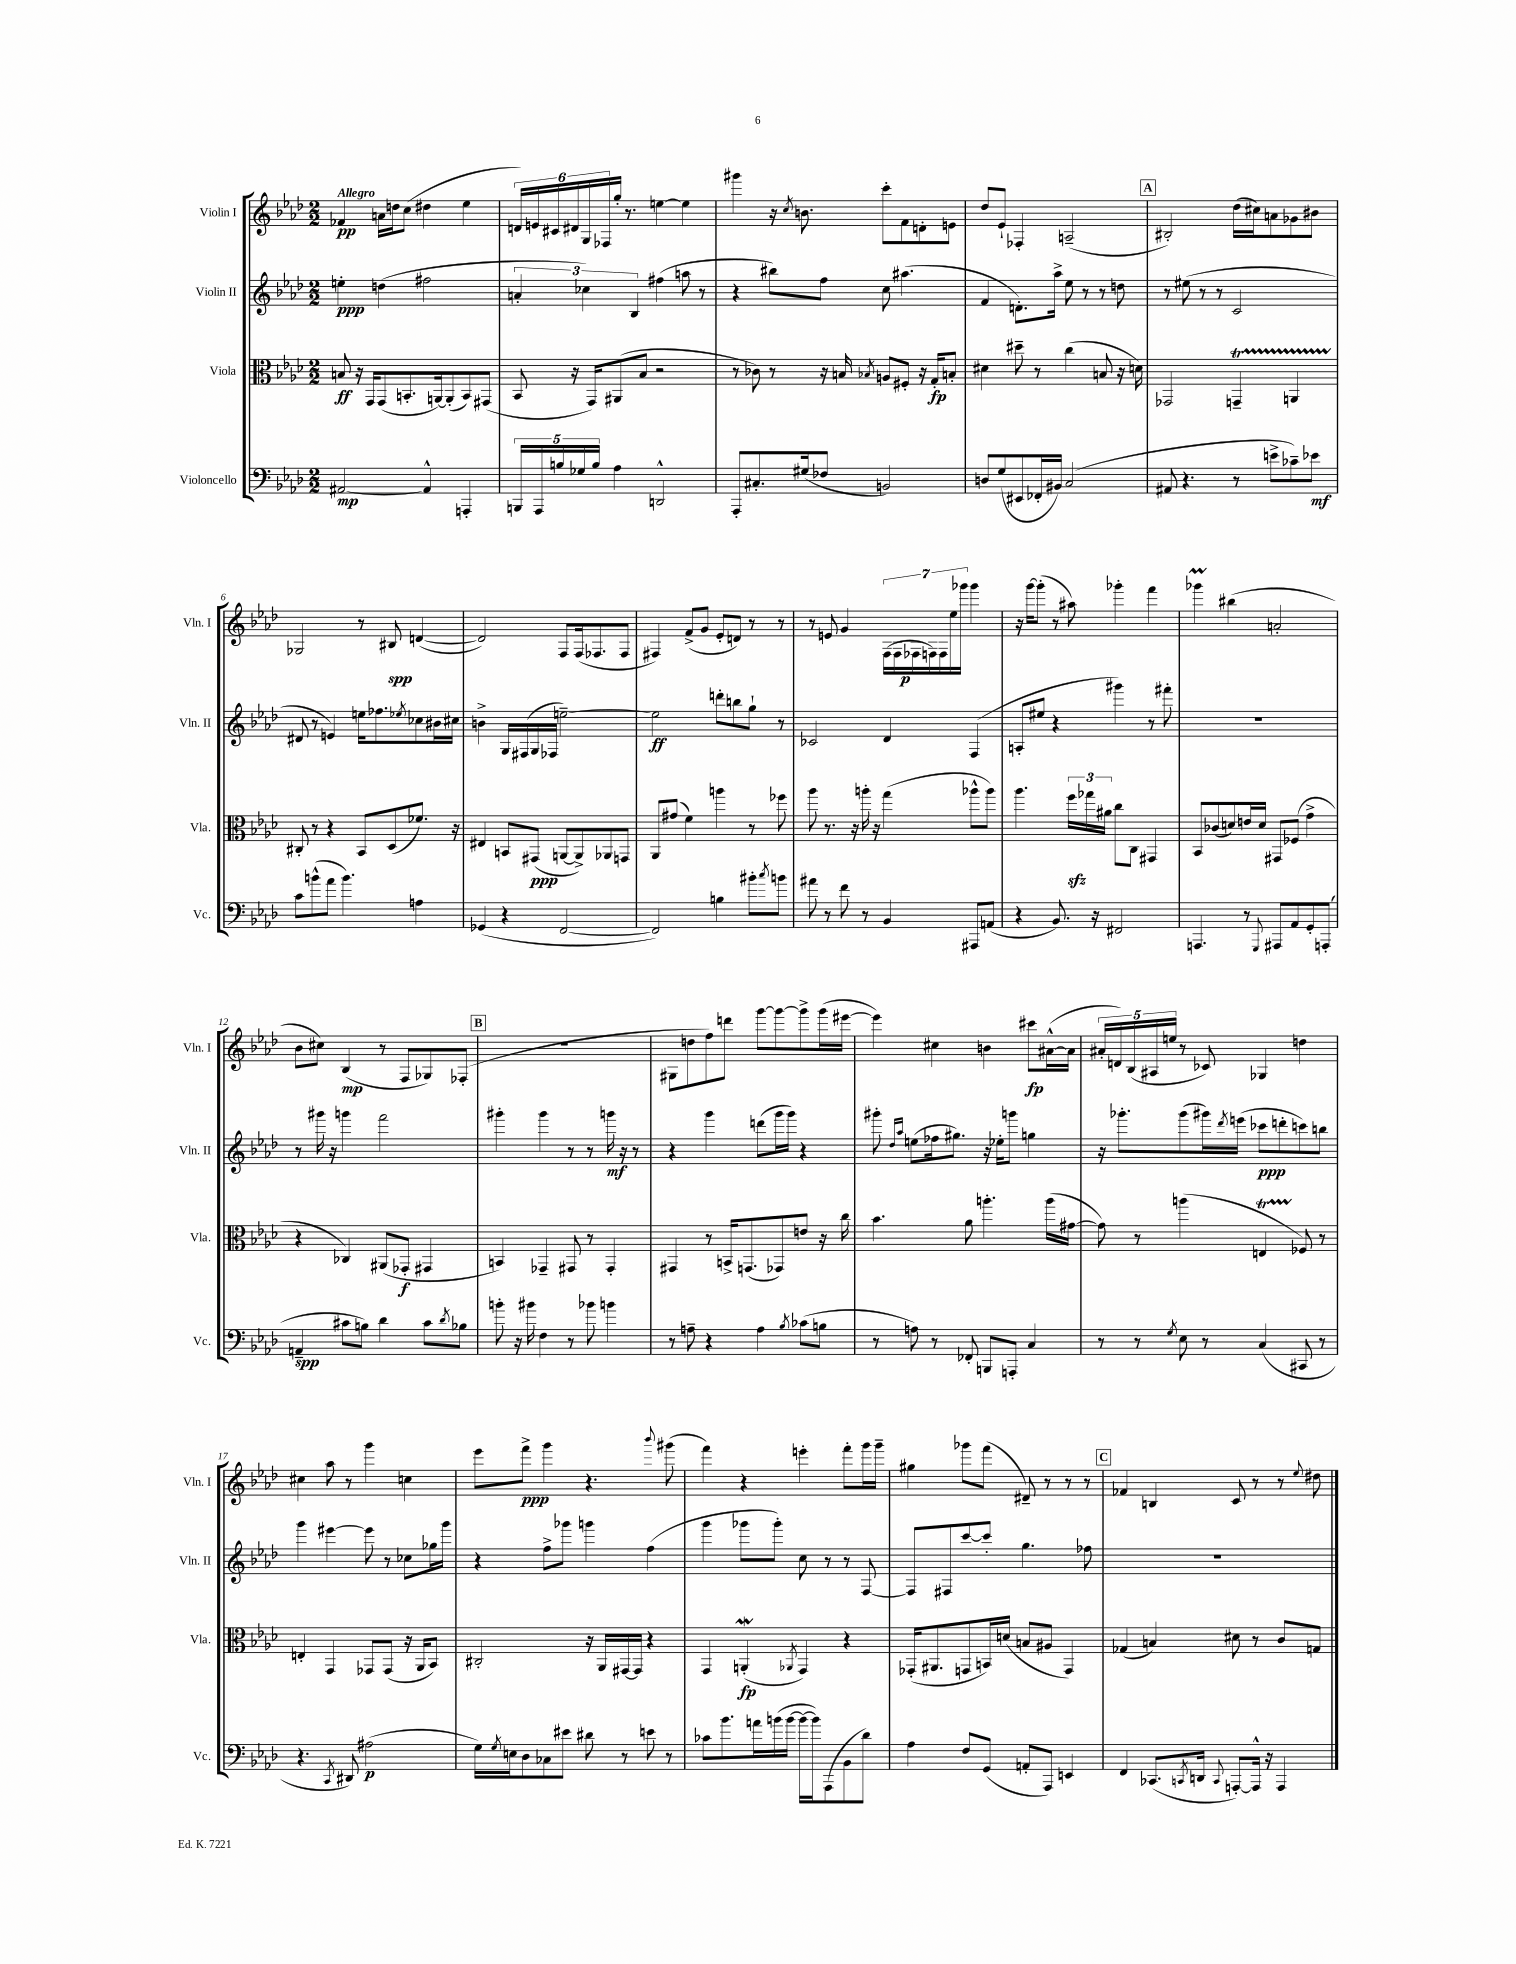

**kern	**dynam	**kern	**dynam	**kern	**dynam	**kern	**dynam
*part4	*part4	*part3	*part3	*part2	*part2	*part1	*part1
*staff4	*staff4	*staff3	*staff3	*staff2	*staff2	*staff1	*staff1
*I"Violoncello	*	*I"Viola	*	*I"Violin II	*	*I"Violin I	*
*I'Vc.	*	*I'Vla.	*	*I'Vln. II	*	*I'Vln. I	*
*clefF4	*	*clefC3	*	*clefG2	*	*clefG2	*
*k[b-e-a-d-]	*	*k[b-e-a-d-]	*	*k[b-e-a-d-]	*	*k[b-e-a-d-]	*
*M2/2	*	*M2/2	*	*M2/2	*	*M2/2	*
=1	=1	=1	=1	=1	=1	=1	=1
!	!	!	!	!	!	!LO:TX:a:B:t=Allegro	!
[2AA#X/	mp	8Bn/	ff	4een'\	ppp	4f-X/	pp
.	.	16r	.	.	.	.	.
.	.	16GG/KL	.	.	.	.	.
.	.	(8GG/	.	(4ddn\	.	16an\LL	.
.	.	.	.	.	.	16ddn\J	.
.	.	8.BBn'/	.	.	.	(8cc\J	.
4AA#^^/]	.	.	.	2ff#X\	.	4dd#X\	.
.	.	[16AAn/k)	.	.	.	.	.
.	.	(8AA'/]	.	.	.	.	.
4AAAn'/	.	8BB/)	.	.	.	4ee-\	.
.	.	(8GG#X/J	.	.	.	.	.
=2	=2	=2	=2	=2	=2	=2	=2
20BBBn/LL	.	8BB-/	.	6an'/	.	24dn/LL)	.
.	.	.	.	.	.	24en/	.
20AAA-/	.	.	.	.	.	.	.
.	.	.	.	.	.	24c#X/	.
20Bn/	.	.	.	.	.	.	.
.	.	16r	.	.	.	24d#X/	.
20G-X/	.	.	.	.	.	.	.
.	.	.	.	6cc-X\)	.	24G/	.
.	.	16GG/KL)	.	.	.	.	.
20B/JJ	.	.	.	.	.	.	.
.	.	.	.	.	.	24F-X/	.
4A-\	.	(8AA#X/	.	.	.	16gg'/JJ	.
.	.	.	.	.	.	8.r	.
.	.	.	.	6B-/	.	.	.
.	.	8B-/J	.	.	.	.	.
2DDn^^/	.	2r	.	(4ff#X\	.	[4een\	.
.	.	.	.	8aan\	.	4ee\]	.
.	.	.	.	8r	.	.	.
=3	=3	=3	=3	=3	=3	=3	=3
8AAA-'/L	.	8r	.	4r	.	4ggg#X\	.
8.C#X'/	.	8c-X\)	.	.	.	.	.
.	.	8r	.	8bb#X\L)	.	16r	.
.	.	.	.	.	.	8qcc/	.
(16G#X/k	.	.	.	.	.	8.bn\	.
8F-X/J	.	16r	.	8ff\J	.	.	.
.	.	16Bn/	.	.	.	.	.
.	.	8qB-X/	.	.	.	.	.
2BBn/)	.	8An/L	.	8cc\	.	8ccc'\L	.
.	.	8F#X'/J	.	(4.aa#X\	.	8f\	.
.	.	16r	.	.	.	8dn'\	.
.	.	16G'/KL	fp	.	.	.	.
.	.	8Bn'/J	.	.	.	8en\J	.
=4	=4	=4	=4	=4	=4	=4	=4
8Dn/L	.	4d#X\	.	4f/	.	8dd-/L	.
(8G/	.	.	.	.	.	8e-`/J	.
8EE#X/	.	8dd#X~\	.	8.dn'\L)	.	4F-X'/	.
16FF-X'/L	.	8r	.	.	.	.	.
16BB#X/JJ)	.	.	.	16aa-^\Jk	.	.	.
(2C/	.	(4cc\	.	8ee-\	.	(2An~/	.
.	.	.	.	8r	.	.	.
.	.	8Bn/	.	8r	.	.	.
.	.	16r	.	8ddn\	.	.	.
.	.	16dn\)	.	.	.	.	.
!!LO:REH:place=s1:t=A
=5	=5	=5	=5	=5	=5	=5	=5
8AA#X/	.	2GG-X/	.	8r	.	2B#X'/)	.
4.r	.	.	.	(8ee#X\	.	.	.
.	.	.	.	8r	.	.	.
.	.	.	.	8r	.	.	.
8r	.	4GGnt~/	.	2c/	.	(16dd-\LL	.
.	.	.	.	.	.	16cc#X\J)	.
8en^\L	.	.	.	.	.	8an\	.
8c-X~\)	.	4AAnTTT/	.	.	.	8g-X\	.
8e-X\J	mf	.	.	.	.	8b#X\J	.
!!LO:LB:g=z
=6	=6	=6	=6	=6	=6	=6	=6
8c\L	.	8C#X'/	.	8d#X/	.	2G-X/	.
(8bn^^\	.	8r	.	8r	.	.	.
8a-\J	.	4r	.	4en/)	.	.	.
4.b\)	.	.	.	.	.	.	.
.	.	8BB-/L	.	16een\KL	.	8r	.
.	.	.	.	8.ff-X\	.	.	.
.	.	(8D-/	.	.	.	8B#X/	spp
.	.	.	.	8qee-X/	.	.	.
4An\	.	8.f-X/J)	.	8cc-X\	.	([4dn/	.
.	.	.	.	16b#X\L	.	.	.
.	.	16r	.	16cc#X\JJ	.	.	.
=7	=7	=7	=7	=7	=7	=7	=7
(4GG-X/	.	4E#X/	.	4bn^\	.	2d/])	.
4r	.	8BBn/L	.	16G/LL	.	.	.
.	.	.	.	(16F#X/	.	.	.
.	.	(8GG#X/J	ppp	16G/	.	.	.
.	.	.	.	16F-X/JJ	.	.	.
[2FF/	.	[8AAn/L	.	[2een~\)	.	8F/L	.
.	.	8AA^/])	.	.	.	(16F/k	.
.	.	.	.	.	.	8.F-X/	.
.	.	8AA-X/	.	.	.	.	.
.	.	8GGn/J	.	.	.	8F-/J	.
=8	=8	=8	=8	=8	=8	=8	=8
2FF/])	.	8AA-/L	.	2ee\]	ff	4F#X/)	.
.	.	(8g#X/J	.	.	.	.	.
.	.	4f\)	.	.	.	(8f^/L	.
.	.	.	.	.	.	8g/J	.
4Bn\	.	4aan\	.	8dddn'\L	.	8e-'/L	.
.	.	.	.	8bbn\	.	8dn/J)	.
8b#X'\L	.	8r	.	8gg`\J	.	8r	.
8qcc/	.	.	.	.	.	.	.
8bn\J	.	8ff-X\	.	8r	.	8r	.
=9	=9	=9	=9	=9	=9	=9	=9
8a#X\	.	8aa-\	.	2c-X/	.	8r	.
8r	.	8.r	.	.	.	8en/	.
8f\	.	.	.	.	.	4g/	.
.	.	16r	.	.	.	.	.
8r	.	16aan'\	.	.	.	.	.
.	.	16r	.	.	.	.	.
4BB-/	.	(4gg\	.	4d-/	.	(28F\LL	.
.	.	.	.	.	.	28F\	.
.	.	.	.	.	.	28F-X\	p
.	.	.	.	.	.	28Fn\)	.
.	.	.	.	.	.	28F\	.
.	.	.	.	.	.	28ee-\	.
.	.	.	.	.	.	28ggg-X\JJ	.
8AAA#X/L	.	8aa-X^^\L	.	(4F/	.	4ggg-\	.
(8AAn/J	.	8aa-\J)	.	.	.	.	.
=10	=10	=10	=10	=10	=10	=10	=10
4r	.	4.aa-\	.	8An'/L	.	16r	.
.	.	.	.	.	.	[16ggg\KL	.
.	.	.	.	8ee#X/J	.	(8ggg'\J]	.
8.BB-/)	.	.	.	4r	.	8r	.
.	.	24ffzz\LL	.	.	.	8aa#X\)	.
.	.	24gg-X\	.	.	.	.	.
16r	.	.	.	.	.	.	.
.	.	24a#X\JJ	.	.	.	.	.
2FF#X/	.	8cc\L	.	4ggg#X\)	.	4ggg-X'\	.
.	.	8C\J	.	.	.	.	.
.	.	4GG#X/	.	8r	.	4fff\	.
.	.	.	.	8fff#X'\	.	.	.
=11	=11	=11	=11	=11	=11	=11	=11
4.AAAn/	.	8BB-/L	.	1r	.	4ggg-XM\	.
.	.	(8c-X/	.	.	.	.	.
.	.	8dn/)	.	.	.	(4bb#X\	.
8r	.	16en/L	.	.	.	.	.
.	.	16d/JJ	.	.	.	.	.
8qqGGG/	.	.	.	.	.	.	.
8AAA#X/L	.	8GG#X/L	.	.	.	2an'/	.
8AA-/	.	(8F-X/J	.	.	.	.	.
8GG'/	.	4g^\	.	.	.	.	.
(8AAAn'/J	.	.	.	.	.	.	.
!!LO:LB:g=z
=12	=12	=12	=12	=12	=12	=12	=12
4AAn~/	spp	4r	.	8r	.	8b-\L	.
.	.	.	.	16ggg#X\	.	8cc#X\J)	.
.	.	.	.	16r	.	.	.
8c#X\L	.	4C-X/)	.	4gggn\	.	(4B-/	mp
8Bn\J)	.	.	.	.	.	.	.
4d-\	.	(8AA#X/L	.	2fff\	.	8r	.
.	.	8GG-X'/J	f	.	.	8F/L	.
8c#\L	.	4GG#X/	.	.	.	8G-X/)	.
8qd-/	.	.	.	.	.	.	.
8B-X\J	.	.	.	.	.	(8F-X'/J	.
!!LO:REH:place=s1:t=B
=13	=13	=13	=13	=13	=13	=13	=13
8bn'\	.	4BBn/)	.	4ggg#X'\	.	1r	.
16r	.	.	.	.	.	.	.
16b#X\	.	.	.	.	.	.	.
4F\	.	4GG-X~/	.	4ggg#\	.	.	.
8r	.	8GG#X/	.	8r	.	.	.
8b-X\	.	8r	.	8r	.	.	.
4bn\	.	4GG#'/	.	16gggn\	mf	.	.
.	.	.	.	16r	.	.	.
.	.	.	.	8r	.	.	.
=14	=14	=14	=14	=14	=14	=14	=14
8r	.	4GG#X/	.	4r	.	8G#X\L	.
8An~\	.	.	.	.	.	8ddn\	.
4r	.	8r	.	4ggg\	.	8ff\)	.
.	.	16BBn^/KL	.	.	.	8dddn\J	.
.	.	(8.GGn/	.	.	.	.	.
4A\	.	.	.	(8dddn\L	.	[8ggg\L	.
.	.	8GG-X/)	.	16ggg\L	.	8ggg\_	.
.	.	.	.	16ggg\JJ)	.	.	.
8qB-/	.	.	.	.	.	.	.
(8c-X\L	.	8en/J	.	4r	.	8ggg^\]	.
8Bn\J	.	16r	.	.	.	(16ggg\L	.
.	.	16cc\	.	.	.	[16eee#X\JJ	.
=15	=15	=15	=15	=15	=15	=15	=15
8r	.	4.b-\	.	8ggg#X'\	.	4eee#\])	.
.	.	.	.	16qqdd-/LL	.	.	.
.	.	.	.	16qqaa-/JJ	.	.	.
8An\)	.	.	.	(8een\L	.	.	.
8r	.	.	.	16ff-X\k	.	4cc#X\	.
.	.	.	.	8.gg#X\J)	.	.	.
8FF-X'/	.	8a-\	.	.	.	.	.
8BBBn/L	.	4.aan'\	.	16r	.	4bn\	.
.	.	.	.	16ee-X'\KL	.	.	.
8AAAn'/J	.	.	.	8gggn\J	.	.	.
4C/	.	.	.	4ggn\	.	8ccc#X\L	fp
.	.	(16aa\LL	.	.	.	([16a#X^^\L	.
.	.	[16g#X\JJ	.	.	.	16a#\JJ]	.
=16	=16	=16	=16	=16	=16	=16	=16
8r	.	8g#\])	.	16r	.	20a#X'/LL	.
.	.	.	.	.	.	20dn/)	.
.	.	.	.	8.ggg-X'\L	.	.	.
.	.	.	.	.	.	(20B-/	.
8r	.	8r	.	.	.	.	.
.	.	.	.	.	.	20A#X/	.
.	.	.	.	.	.	20een/JJ	.
8qG/	.	.	.	.	.	.	.
8E-\	.	(4aan\	.	(8ggg-\	.	8r	.
8r	.	.	.	16ggg#X\L)	.	8c-X/)	.
.	.	.	.	8qddd-/	.	.	.
.	.	.	.	(16eeen\JJ	.	.	.
(4C/	.	4Ent/	.	8ccc-X\L	ppp	4G-X/	.
.	.	.	.	8dddn'\	.	.	.
8CC#X/	.	8F-X/)	.	8cccn\)	.	4ddn\	.
8r	.	8r	.	8bbn\J	.	.	.
!!LO:LB:g=z
=17	=17	=17	=17	=17	=17	=17	=17
4.r	.	4En'/	.	4ggg\	.	4cc#X\	.
.	.	4GG/	.	[4eee#X\	.	8aa-\	.
8qCC/	.	.	.	.	.	.	.
8DD#X/)	.	.	.	.	.	8r	.
(2A#X\	p	8GG-X/L	.	8eee#\]	.	4ggg\	.
.	.	(8GG-/J	.	8r	.	.	.
.	.	16r	.	8cc-X\L	.	4ccn\	.
.	.	16AA-/KL	.	.	.	.	.
.	.	8BB-/J)	.	16gg-X\L	.	.	.
.	.	.	.	16ggg\JJ	.	.	.
=18	=18	=18	=18	=18	=18	=18	=18
16G\LL)	.	2C#X'/	.	4r	.	8eee-\L	.
8qG/	.	.	.	.	.	.	.
16En\J	.	.	.	.	.	.	.
8D-\	.	.	.	.	.	8fff^\J	ppp
8C-X\	.	.	.	8ff^\L	.	4ggg\	.
8e#X\J	.	.	.	8ggg-X\J	.	.	.
8d#X\	.	16r	.	4gggn\	.	4.r	.
.	.	16AA-/LL	.	.	.	.	.
8r	.	[16GG#X/	.	.	.	.	.
.	.	16GG#/JJ]	.	.	.	.	.
8en\	.	4r	.	(4ff\	.	.	.
.	.	.	.	.	.	8qqbbb-/	.
8r	.	.	.	.	.	(8ggg#X\	.
=19	=19	=19	=19	=19	=19	=19	=19
8c-X\L	.	4GG/	.	4ggg\	.	4fff\)	.
8.b-\	.	.	.	.	.	.	.
.	.	(4AAnW'/	fp	8ggg-X\L	.	4r	.
16an\L	.	.	.	.	.	.	.
(16bn\	.	.	.	8ggg-'\J)	.	.	.
[16b\JJ	.	.	.	.	.	.	.
.	.	8qAA-X/	.	.	.	.	.
16b\LL_	.	4GG/)	.	8cc\	.	4eeen'\	.
16b\J])	.	.	.	.	.	.	.
(8AAA-\	.	.	.	8r	.	.	.
8BB-\	.	4r	.	8r	.	8fff'\L	.
8d-\J)	.	.	.	[8F/	.	16ggg\L	.
.	.	.	.	.	.	16ggg~\JJ	.
=20	=20	=20	=20	=20	=20	=20	=20
4A-\	.	(16GG-X'/KL	.	8F/L]	.	4gg#X\	.
.	.	8.AA#X/	.	.	.	.	.
.	.	.	.	8F#X/	.	.	.
8F/L	.	8GGn/	.	[8ccc/	.	8ggg-X\L	.
(8GG/J	.	16BBn/L)	.	8ccc'/J]	.	(8fff\J	.
.	.	(16dn/JJ	.	.	.	.	.
8AAn'/L	.	8Bn/L	.	4.gg\	.	8d#X~/)	.
8AAA-/J)	.	8A#X/J	.	.	.	8r	.
4EEn/	.	4GG/)	.	.	.	8r	.
.	.	.	.	8ff-X\	.	8r	.
!!LO:REH:place=s1:t=C
=21	=21	=21	=21	=21	=21	=21	=21
4FF/	.	(4G-X/	.	1r	.	4f-X/	.
(8.CC-X/L	.	4Bn/)	.	.	.	4Bn/	.
8qCCn/	.	.	.	.	.	.	.
16DDn/Jk	.	.	.	.	.	.	.
8qqCC/	.	.	.	.	.	.	.
[8AAAn'/L)	.	8d#X\	.	.	.	8c/	.
16AAA^^/Jk]	.	8r	.	.	.	8r	.
16r	.	.	.	.	.	.	.
4AAA/	.	8c/L	.	.	.	8r	.
.	.	.	.	.	.	8qqee-/	.
.	.	8Gn/J	.	.	.	8dd#X\	.
==	==	==	==	==	==	==	==
*-	*-	*-	*-	*-	*-	*-	*-
